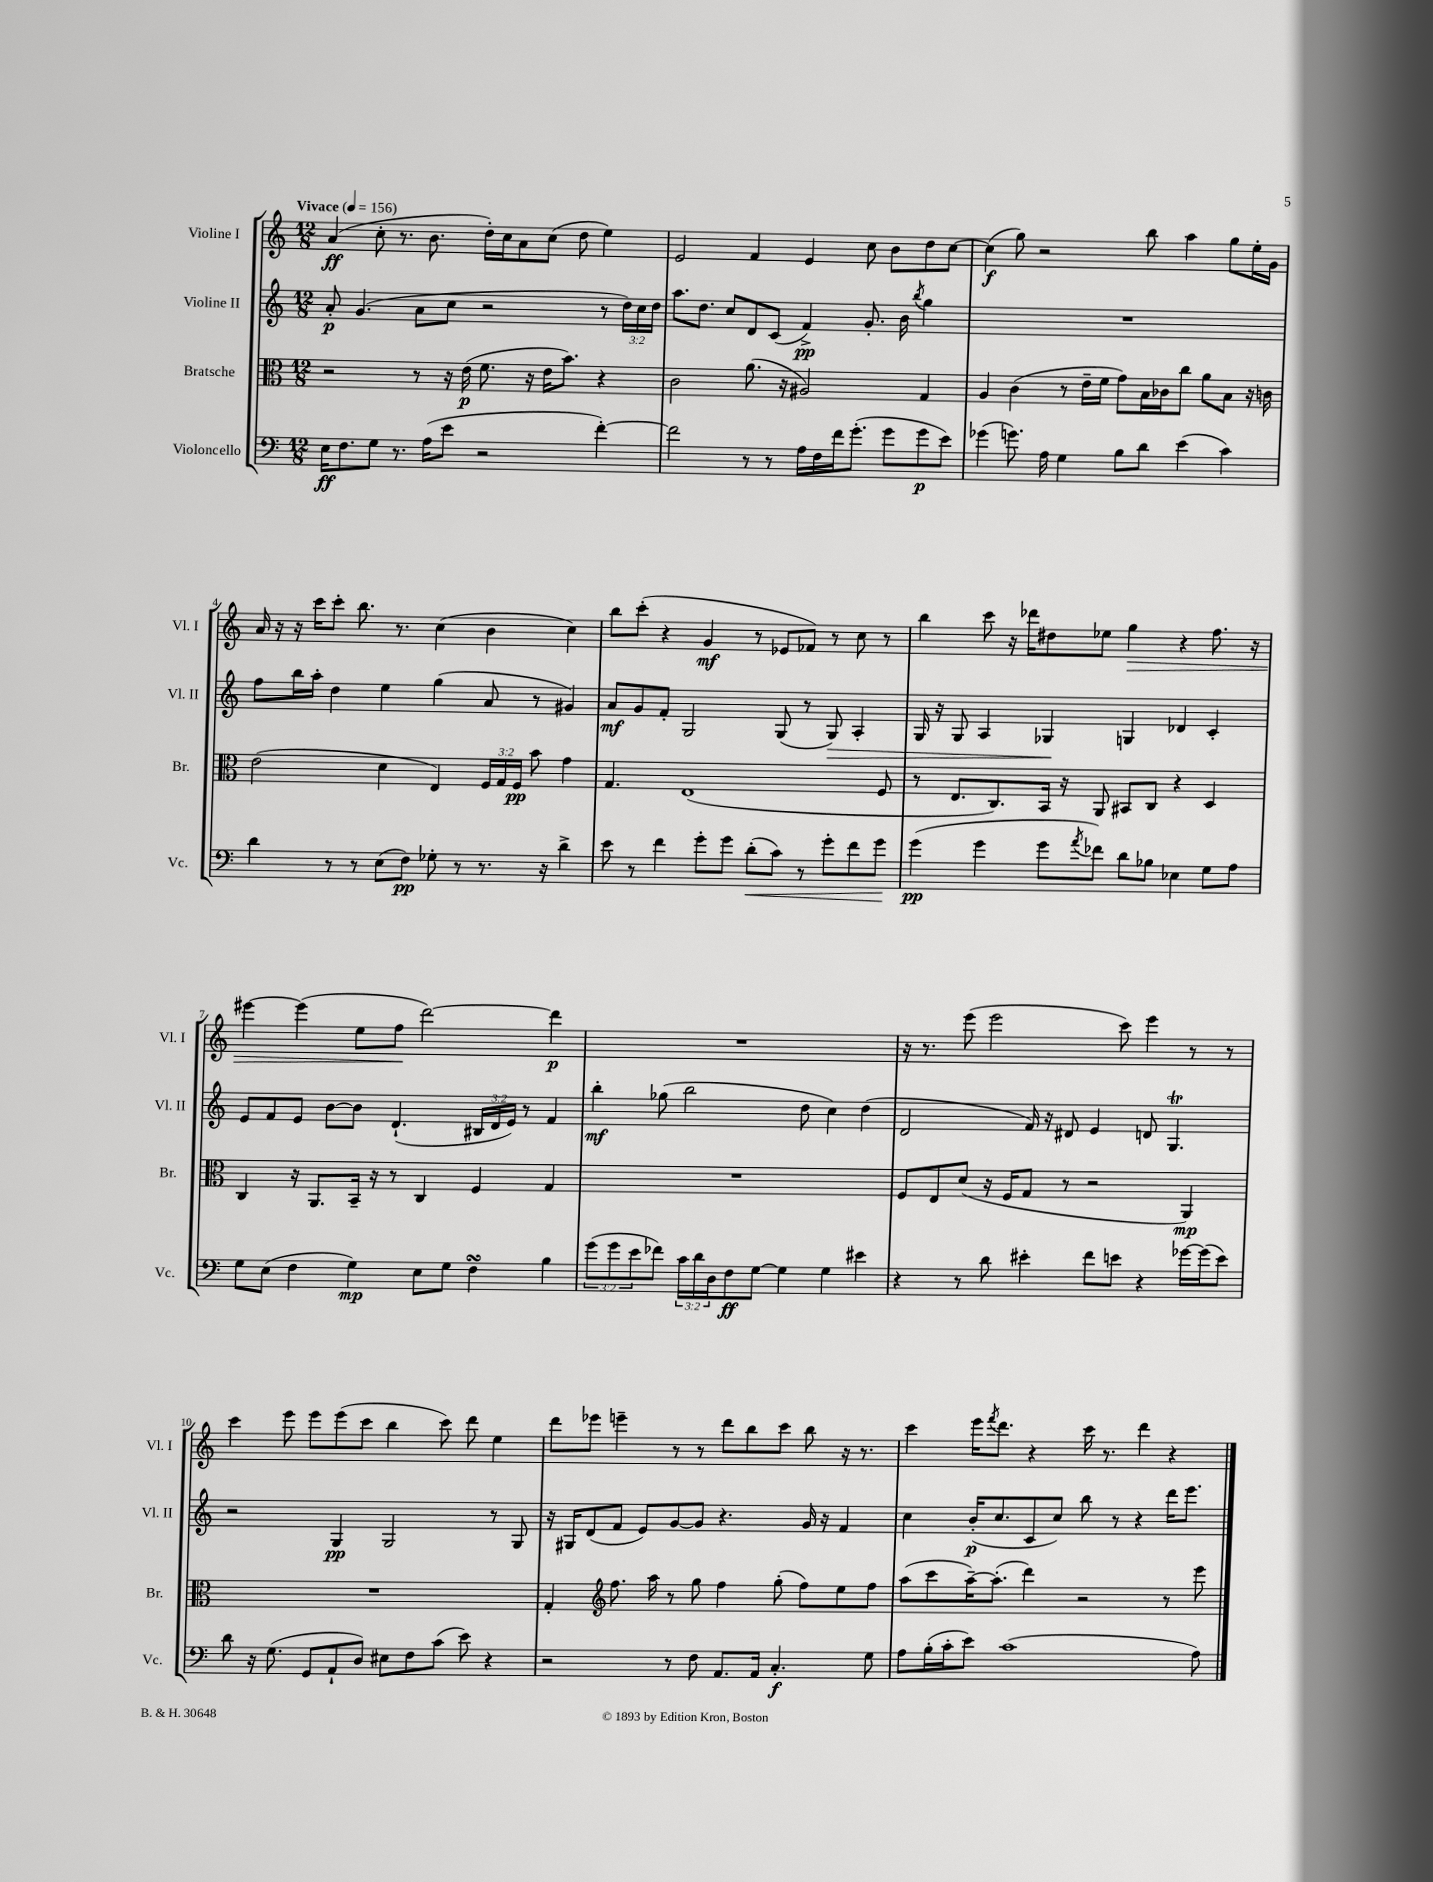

**kern	**dynam	**kern	**dynam	**kern	**dynam	**kern	**dynam
*part4	*part4	*part3	*part3	*part2	*part2	*part1	*part1
*staff4	*staff4	*staff3	*staff3	*staff2	*staff2	*staff1	*staff1
*I"Violoncello	*	*I"Bratsche	*	*I"Violine II	*	*I"Violine I	*
*I'Vc.	*	*I'Br.	*	*I'Vl. II	*	*I'Vl. I	*
*clefF4	*	*clefC3	*	*clefG2	*	*clefG2	*
*k[]	*	*k[]	*	*k[]	*	*k[]	*
*M12/8	*	*M12/8	*	*M12/8	*	*M12/8	*
*MM156	*	*MM156	*	*MM156	*	*MM156	*
=1	=1	=1	=1	=1	=1	=1	=1
!	!	!	!	!	!	!LO:TX:a:B:t=Vivace	!
16E\KL	ff	2r	.	8a'/	p	(4a/	ff
8.F\	.	.	.	.	.	.	.
.	.	.	.	(4.g/	.	.	.
8G\J	.	.	.	.	.	8cc'\	.
8.r	.	.	.	.	.	8.r	.
.	.	8r	.	8a\L	.	.	.
(16A\KL	.	.	.	.	.	8.b\	.
8e\J	.	16r	.	8cc\J	.	.	.
.	.	(16e\	p	.	.	.	.
2r	.	8.f\	.	2r	.	16dd'\LL)	.
.	.	.	.	.	.	16cc\J	.
.	.	.	.	.	.	8a\	.
.	.	16r	.	.	.	.	.
.	.	16e\KL	.	.	.	(8cc\J	.
.	.	8.b\J)	.	.	.	.	.
.	.	.	.	.	.	8dd\	.
[4f'\)	.	4r	.	8r	.	4ee\)	.
.	.	.	.	24dd\LL)	.	.	.
.	.	.	.	24cc\	.	.	.
.	.	.	.	24dd\JJ	.	.	.
=2	=2	=2	=2	=2	=2	=2	=2
2f\]	.	2c\	.	8.aa\L	.	2e/	.
.	.	.	.	8.dd\J	.	.	.
.	.	.	.	8cc/L	.	.	.
8r	.	(8.a\	.	8d/	.	4f/	.
8r	.	.	.	(8c/J	.	.	.
.	.	16r	.	.	.	.	.
16A\LL	.	2A#X/)	.	4f^/)	pp	4e/	.
16F\	.	.	.	.	.	.	.
16f\J	.	.	.	.	.	.	.
(8.g'\J	.	.	.	.	.	.	.
.	.	.	.	8.g'/	.	8cc\	.
8g\L	.	.	.	.	.	8b\L	.
.	.	.	.	16b\	.	.	.
.	.	.	.	8qbb/	.	.	.
8g\	p	4G/	.	4gg\	.	8dd\	.
8e\J)	.	.	.	.	.	[8cc\J	.
=3	=3	=3	=3	=3	=3	=3	=3
(4g-X\	.	4A/	.	1.r	.	(4cc\]	f
8.gn\)	.	(4c\	.	.	.	8gg\)	.
.	.	.	.	.	.	2r	.
16A\	.	.	.	.	.	.	.
4G\	.	8r	.	.	.	.	.
.	.	16e~\LL	.	.	.	.	.
.	.	16f\JJ	.	.	.	.	.
8B\L	.	8g\L)	.	.	.	.	.
8d\J	.	16B\L	.	.	.	8bb\	.
.	.	16c-X\J	.	.	.	.	.
(4e\	.	8cc\J	.	.	.	4aa\	.
.	.	8a\L	.	.	.	.	.
4c\)	.	8B\J	.	.	.	8gg\L	.
.	.	16r	.	.	.	16ee'\L	.
.	.	16cn\	.	.	.	16g\JJ	.
!!LO:LB:g=z
=4	=4	=4	=4	=4	=4	=4	=4
4d\	.	(2e\	.	8ff\L	.	16a/	.
.	.	.	.	.	.	16r	.
.	.	.	.	16bb\L	.	16r	.
.	.	.	.	16aa'\JJ	.	16ccc\KL	.
8r	.	.	.	4dd\	.	8ccc'\J	.
8r	.	.	.	.	.	8.bb\	.
(8E\L	.	4d\	.	4ee\	.	.	.
.	.	.	.	.	.	8.r	.
8F\J)	pp	.	.	.	.	.	.
8G-X'\	.	4E/)	.	(4gg\	.	(4cc\	.
8r	.	.	.	.	.	.	.
8.r	.	24F/LL	.	8a/	.	4b\	.
.	.	24G/	.	.	.	.	.
.	.	24F/JJ	pp	.	.	.	.
.	.	8b\	.	8r	.	.	.
16r	.	.	.	.	.	.	.
4d^\	.	4g\	.	4g#X/)	.	4cc\)	.
=5	=5	=5	=5	=5	=5	=5	=5
8e\	.	4.G/	.	8a/L	mf	8bb\L	.
8r	.	.	.	8g/	.	(8ccc'\J	.
4f\	.	.	.	8f'/J	.	4r	.
.	.	(1E	.	2G/	.	.	.
8g'\L	.	.	.	.	.	4g/	mf
8g\J	.	.	.	.	.	.	.
!	!LO:HP:b	!	!	!	!	!	!
(8d'\L	<	.	.	.	.	8r	.
8c\J)	.	.	.	(8G/	.	8e-X/L	.
8r	.	.	.	8r	.	8f-X/J)	.
!	!	!	!	!	!LO:HP:b	!	!
8g'\L	.	.	.	8G/)	>	8r	.
8f\	.	.	.	4A'/	.	8cc\	.
8g\J	.	8F/	.	.	.	8r	.
.	[	.	.	.	.	.	.
=6	=6	=6	=6	=6	=6	=6	=6
(4g\	pp	8r	.	16G/	.	4bb\	.
.	.	.	.	16r	.	.	.
.	.	8.E/L	.	8G/	.	.	.
4g\	.	.	.	4A/	.	8ccc\	.
.	.	8.C/)	.	.	.	.	.
.	.	.	.	.	.	16r	.
.	.	.	.	.	.	16ddd-X\KL	.
8g\L	.	16BB/Jk	.	4G-X/	.	8dd#X\	.
.	.	16r	.	.	.	.	.
8qa/	.	.	.	.	.	.	.
8f-X\J)	.	8AA/	.	.	.	8ee-X\J	.
!	!	!	!	!	!	!	!LO:HP:b
8d\L	.	8BB#X/L	.	4Gn/	]	4gg\	>
8B-X\J	.	8C/J	.	.	.	.	.
4E-X\	.	4r	.	4d-X/	.	4r	.
8G\L	.	4D/	.	4c'/	.	8.ff\	.
8A\J	.	.	.	.	.	.	.
.	.	.	.	.	.	16r	.
!!LO:LB:g=z
=7	=7	=7	=7	=7	=7	=7	=7
8G\L	.	4C/	.	8e/L	.	[4eee#X\	.
(8E\J	.	.	.	8f/	.	.	.
4F\	.	16r	.	8e/J	.	(4eee#\]	.
.	.	8.AA/L	.	.	.	.	.
.	.	.	.	[8b\L	.	.	.
4G\)	mp	16BB~/Jk	.	8b\J]	.	8ee\L	.
.	.	16r	.	.	.	.	.
.	.	8r	.	(4.d`/	.	8ff\J	.
8E\L	.	4C/	.	.	.	[2ddd\)	]
8G\J	.	.	.	.	.	.	.
4FsSSs\	.	4F/	.	24B#X/LL	.	.	.
.	.	.	.	24d/	.	.	.
.	.	.	.	24e/JJ)	.	.	.
.	.	.	.	8r	.	.	.
4B\	.	4G/	.	4f/	.	4ddd\]	p
=8	=8	=8	=8	=8	=8	=8	=8
(12g\L	.	1.r	.	4bb'\	mf	1.r	.
12g\	.	.	.	.	.	.	.
12e\	.	.	.	.	.	.	.
8f-X\J)	.	.	.	(8gg-X\	.	.	.
24c\LL	.	.	.	2bb\	.	.	.
24d\	.	.	.	.	.	.	.
24D\J	.	.	.	.	.	.	.
8F\	ff	.	.	.	.	.	.
[8G\J	.	.	.	.	.	.	.
4G\]	.	.	.	.	.	.	.
.	.	.	.	8dd\	.	.	.
4G\	.	.	.	4cc\)	.	.	.
4e#X\	.	.	.	(4dd\	.	.	.
=9	=9	=9	=9	=9	=9	=9	=9
4r	.	8F/L	.	2d/	.	16r	.
.	.	.	.	.	.	8.r	.
.	.	8E/	.	.	.	.	.
8r	.	(8d/J	.	.	.	(8eee\	.
8d\	.	16r	.	.	.	2eee\	.
.	.	16F/KL	.	.	.	.	.
4e#X'\	.	8G/J	.	16f/)	.	.	.
.	.	.	.	16r	.	.	.
.	.	8r	.	8d#X/	.	.	.
8f\L	.	2r	.	4e/	.	.	.
8en\J	.	.	.	.	.	8ccc\)	.
4r	.	.	.	8dn/	.	4eee\	.
.	.	.	.	4.GT/	.	.	.
[16g-X\LL	.	4AA/)	mp	.	.	8r	.
(16g-\J]	.	.	.	.	.	.	.
8e\J)	.	.	.	.	.	8r	.
!!LO:LB:g=z
=10	=10	=10	=10	=10	=10	=10	=10
8d\	.	1.r	.	2r	.	4ccc\	.
16r	.	.	.	.	.	.	.
(8.G\	.	.	.	.	.	.	.
.	.	.	.	.	.	8eee\	.
8GG/L	.	.	.	.	.	8eee\L	.
8AA`/	.	.	.	4G/	pp	(8eee\	.
8D/J)	.	.	.	.	.	8ccc\J	.
8E#X\L	.	.	.	2G/	.	4bb\	.
8F\	.	.	.	.	.	.	.
(8c\J	.	.	.	.	.	8ccc\)	.
8e\)	.	.	.	.	.	8ddd\	.
4r	.	.	.	8r	.	4ee\	.
.	.	.	.	8G/	.	.	.
=11	=11	=11	=11	=11	=11	=11	=11
2r	.	4G'/	.	16r	.	8ddd\L	.
.	.	.	.	16G#X/KL	.	.	.
.	.	.	.	(8d/	.	8eee-X\J	.
*	*	*clefG2	*	*	*	*	*
.	.	8.ff\	.	8f/J	.	4eeen~\	.
.	.	.	.	8e/L)	.	.	.
.	.	16aa\	.	.	.	.	.
8r	.	8r	.	[8g/	.	8r	.
8F\	.	8gg\	.	8g/J]	.	8r	.
8.AA/L	.	4ff\	.	4.r	.	8ddd\L	.
.	.	.	.	.	.	8bb\	.
16AA/Jk	.	.	.	.	.	.	.
4.C'/	f	(8gg'\	.	.	.	8ccc\J	.
.	.	8ff\L)	.	16g/	.	8bb\	.
.	.	.	.	16r	.	.	.
.	.	8ee\	.	4f/	.	16r	.
.	.	.	.	.	.	8.r	.
8G\	.	8ff\J	.	.	.	.	.
=12	=12	=12	=12	=12	=12	=12	=12
8A\L	.	(8aa\L	.	4cc\	.	4ccc\	.
(16B'\L	.	8ccc\	.	.	.	.	.
16c'\J	.	.	.	.	.	.	.
8e\J)	.	[16aa~\K)	.	(16b'/KL	p	16eee\KL	.
.	.	.	.	.	.	8qfff/	.
.	.	(8.aa'\J]	.	8.cc/	.	8.ddd\J	.
(1c	.	.	.	.	.	.	.
.	.	4ddd\)	.	8c/	.	4r	.
.	.	.	.	8cc/J)	.	.	.
.	.	2r	.	8bb\	.	16ccc\	.
.	.	.	.	.	.	8.r	.
.	.	.	.	8r	.	.	.
.	.	.	.	4r	.	4ddd\	.
.	.	8r	.	16ddd\KL	.	4r	.
.	.	.	.	8.eee\J	.	.	.
8A\)	.	8eee\	.	.	.	.	.
==	==	==	==	==	==	==	==
*-	*-	*-	*-	*-	*-	*-	*-
